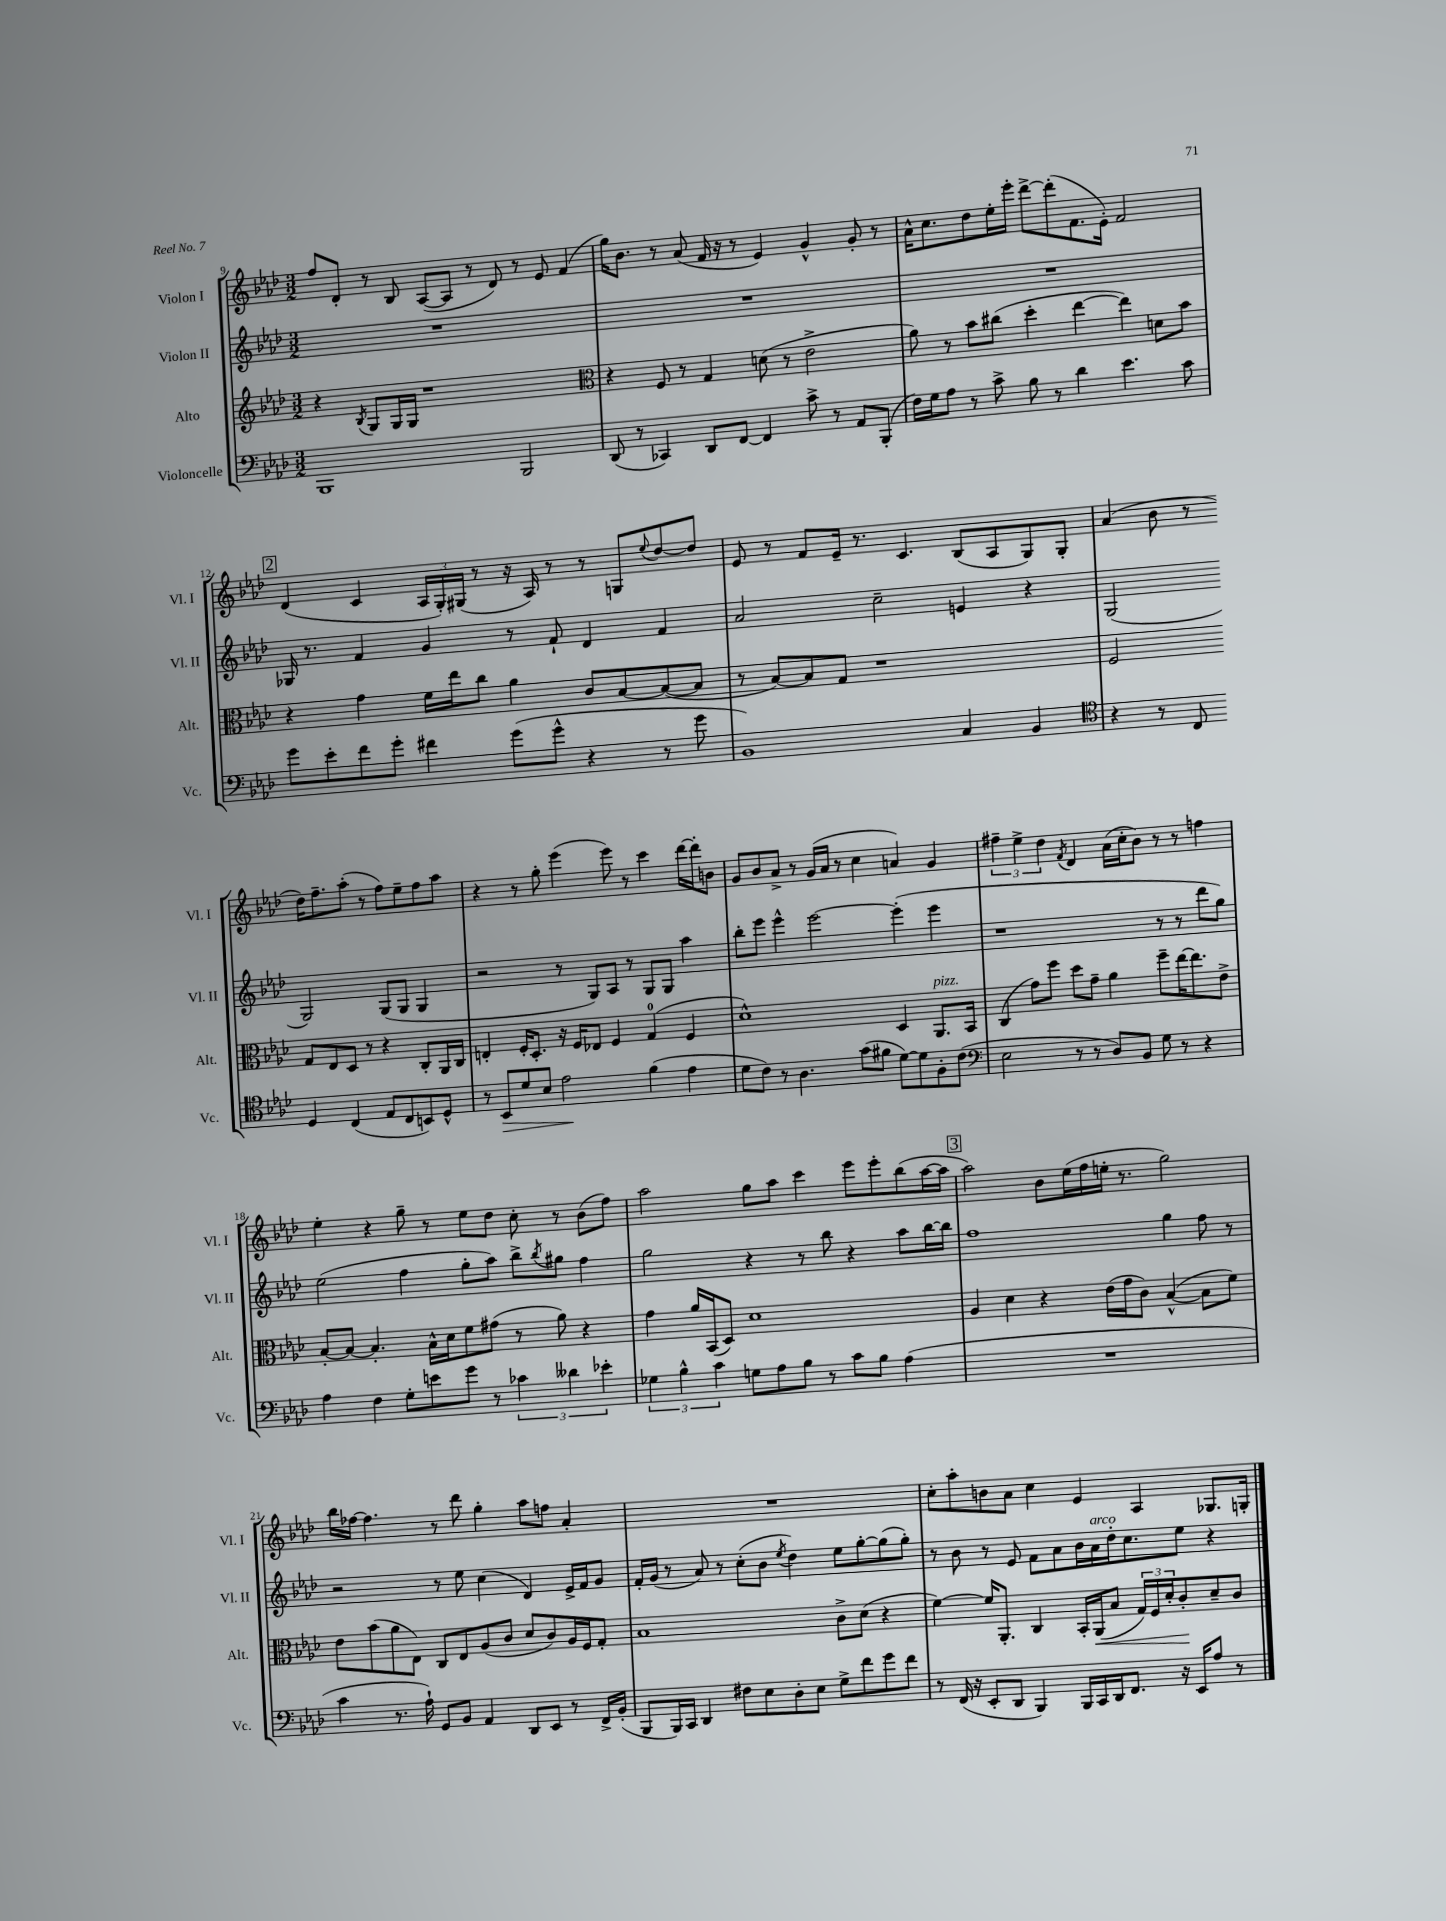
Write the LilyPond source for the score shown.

<<
\new StaffGroup <<
\new Staff = "s0" \with { instrumentName = "Violon I" shortInstrumentName = "Vl. I" } {
    \clef treble \key aes \major \numericTimeSignature \time 3/2
    f''8 des'8-. r8 bes8 aes8~( aes8 r8 des'8) r8 ees'8 f'4( |
    g''16) bes'8. r8 aes'8( f'16 r16 r8 ees'4) g'4-^ g'8-. r8 |
    aes'16-^ c''8. des''8 ees''16-. ees'''16-. des'''8~-> des'''8-.( f'8. ees'16-.) f'2 |
    \mark \markup { \box "2" } des'4( c'4 \tuplet 3/2 { aes16 g16-.) gis16( } r8 r16 aes16) r8 r8 g8 \appoggiatura { ees''8 } des''8~ des''8 |
    ees'8 r8 f'8 ees'16-- r8. c'4. bes8( aes8 g8) g8-. |
    aes'4( bes'8 r8 des''16) f''8.-- aes''8-.( r8 f''8) ees''8-- f''8 aes''8 |
    r4 r8 g''8-. ees'''4( ees'''8) r8 c'''4 des'''16~ des'''16-. b'8 |
    g'8 bes'8 aes'8-> r8 g'16( aes'16 r8 c''4 a'4) g'4 |
    \tuplet 3/2 { fis''4-- ees''4-> des''4 } \acciaccatura { f'8 } des'4 aes'16( c''16-. bes'8) r8 r8 f''4 |
    ees''4-. r4 g''8-- r8 ees''8 des''8 c''8-. r8 bes'8( f''8) |
    aes''2 g''8 aes''8 c'''4 ees'''8 ees'''8-. bes''8( aes''16~ aes''16 |
    \mark \markup { \box "3" } aes''2) bes'8 ees''16( f''16 e''16-. r8. g''2) |
    bes''16 fes''16~ fes''4. r8 des'''8 g''4-. aes''8 f''8 aes'4-. |
    R1. |
    c''8-. aes''8-. b'8 aes'8 c''4 ees'4 aes4 ges8. g16-. \bar "|." |
}
\new Staff = "s1" \with { instrumentName = "Violon II" shortInstrumentName = "Vl. II" } {
    \clef treble \key aes \major \numericTimeSignature \time 3/2
    R1. |
    R1. |
    R1. |
    \mark \markup { \box "2" } ges16 r8. f'4 g'4 r8 f'8-! des'4 f'4 |
    aes'2 c''2-- e'4 r4 |
    g2( g2) g8( g8 g4 |
    r2 r8 g8) aes8 r8 g8 g8 aes''4 |
    bes''8-. ees'''8 ees'''4-^ ees'''2~ ees'''4-.( ees'''4 |
    r1 r8 r8 des'''8 g''8) |
    ees''2( f''4 g''8-. aes''8) bes''8-> \acciaccatura { bes''8 } gis''8 f''4 |
    g''2 r4 r8 bes''8 r4 aes''8 bes''16~ bes''16 |
    \mark \markup { \box "3" } f''1 g''4 f''8 r8 |
    r2 r8 ees''8 c''4( des'4) ees'16-> f'16 g'8 |
    f'16-. g'16( r8 aes'8) r8 c''8-.( bes'8 \acciaccatura { ees''8 } des''4) ees''8 g''8~-. g''8( g''8-.) |
    r8 bes'8 r8 ees'8 f'8 aes'8 bes'16 aes'16^\markup { \italic "arco" } des''16-. c''8. ees''8 r4 \bar "|." |
}
\new Staff = "s2" \with { instrumentName = "Alto" shortInstrumentName = "Alt." } {
    \clef treble \key aes \major \numericTimeSignature \time 3/2
    r4 \acciaccatura { bes8 } g8 g16 g16 r1 |
    \clef alto r4 f8 r8 g4 d'8( r8 ees'2-> |
    aes'8) r8 bes'8 cis''8( des''4-. ees''4~ ees''4) d'8 bes'8 |
    \mark \markup { \box "2" } r4 g'4 f'16 ees''16 c''8 aes'4 c'8 bes8~ bes8~( bes8 |
    r8 bes8~) bes8 g8 r1 |
    f2 g8 ees8 des8 r8 r4 c8-. aes,16 c16 |
    e4-. f16-. des8.-. r16 f16 ees8 f4 g4-0( f4 |
    des'1-^) des4 aes,8.^\markup { \italic "pizz." } bes,16 |
    c4( g'8) f''8 des''8 g'8-- aes'4 f''8-- ees''16~ ees''8. ees'8-> |
    bes8~-. bes8~ bes4.-. bes16-^ des'16 f'8 gis'8( r8 aes'8) r4 |
    g'4 aes'16 bes,16( des8) des'1 |
    \mark \markup { \box "3" } aes4 des'4 r4 ees'16( g'16 c'8) bes4~-^( bes8 f'8) |
    ees'8 bes'8( aes'8 ees8) c8 ees8 aes8( c'8 des'8 c'8) aes16 f16 g8-. |
    bes1 c'8-> des'8( r4 |
    f'4~) f'16 aes,8.-. c4 bes,16-. aes,16\<( bes8 \tuplet 3/2 { g16) f16 des'16-. } c'8-.\! des'8-- c'8 \bar "|." |
}
\new Staff = "s3" \with { instrumentName = "Violoncelle" shortInstrumentName = "Vc." } {
    \clef bass \key aes \major \numericTimeSignature \time 3/2
    bes,,1 bes,,2 |
    des,8( r8 ces,4) des,8 f,8~ f,4 c'8-> r8 aes,8 bes,,8-.( |
    f16) g16 aes8 r8 c'8-> bes8 r8 des'4 ees'4. c'8 |
    \mark \markup { \box "2" } g'8 ees'8-. f'8 g'8-. fis'4 g'8( g'8-^ r4 r8 g'8 |
    bes,1) c4 bes,4 |
    \clef tenor r4 r8 c8 des4 c4( ees8 c8 b,8) des8-^ |
    r8 bes,8\> des'8 bes8 ees'2\! f'4( ees'4 |
    des'8 c'8) r8 aes4. g'8( fis'8 des'8~) des'8 f8-. c'8( |
    \clef bass ees2 r8 r8 des8) bes,8 g8 r8 r4 |
    aes4 f4 g8-. e'8 g'8 r8 \tuplet 3/2 { ces'4 deses'4 ees'4-. } |
    \tuplet 3/2 { ges4 bes4-^ c'4 } g8 aes8 bes8 r8 c'8 bes8 aes4( |
    \mark \markup { \box "3" } R1. |
    c'4 r8. aes16-!) g,8 bes,8 aes,4 des,8 ees,8 r8 f,16-> bes,16-.( |
    bes,,8 bes,,16) c,16 des,4 fis8 ees8 des8-. ees8 g8-> f'8 g'8 f'8 |
    r8 f,16( r16 ees,8-. des,8 bes,,4) bes,,16 c,16 des,16 f,8. r16 ees,16 aes8 r8 \bar "|." |
}
>>
>>
\layout { \context { \Score currentBarNumber = #9 } }
